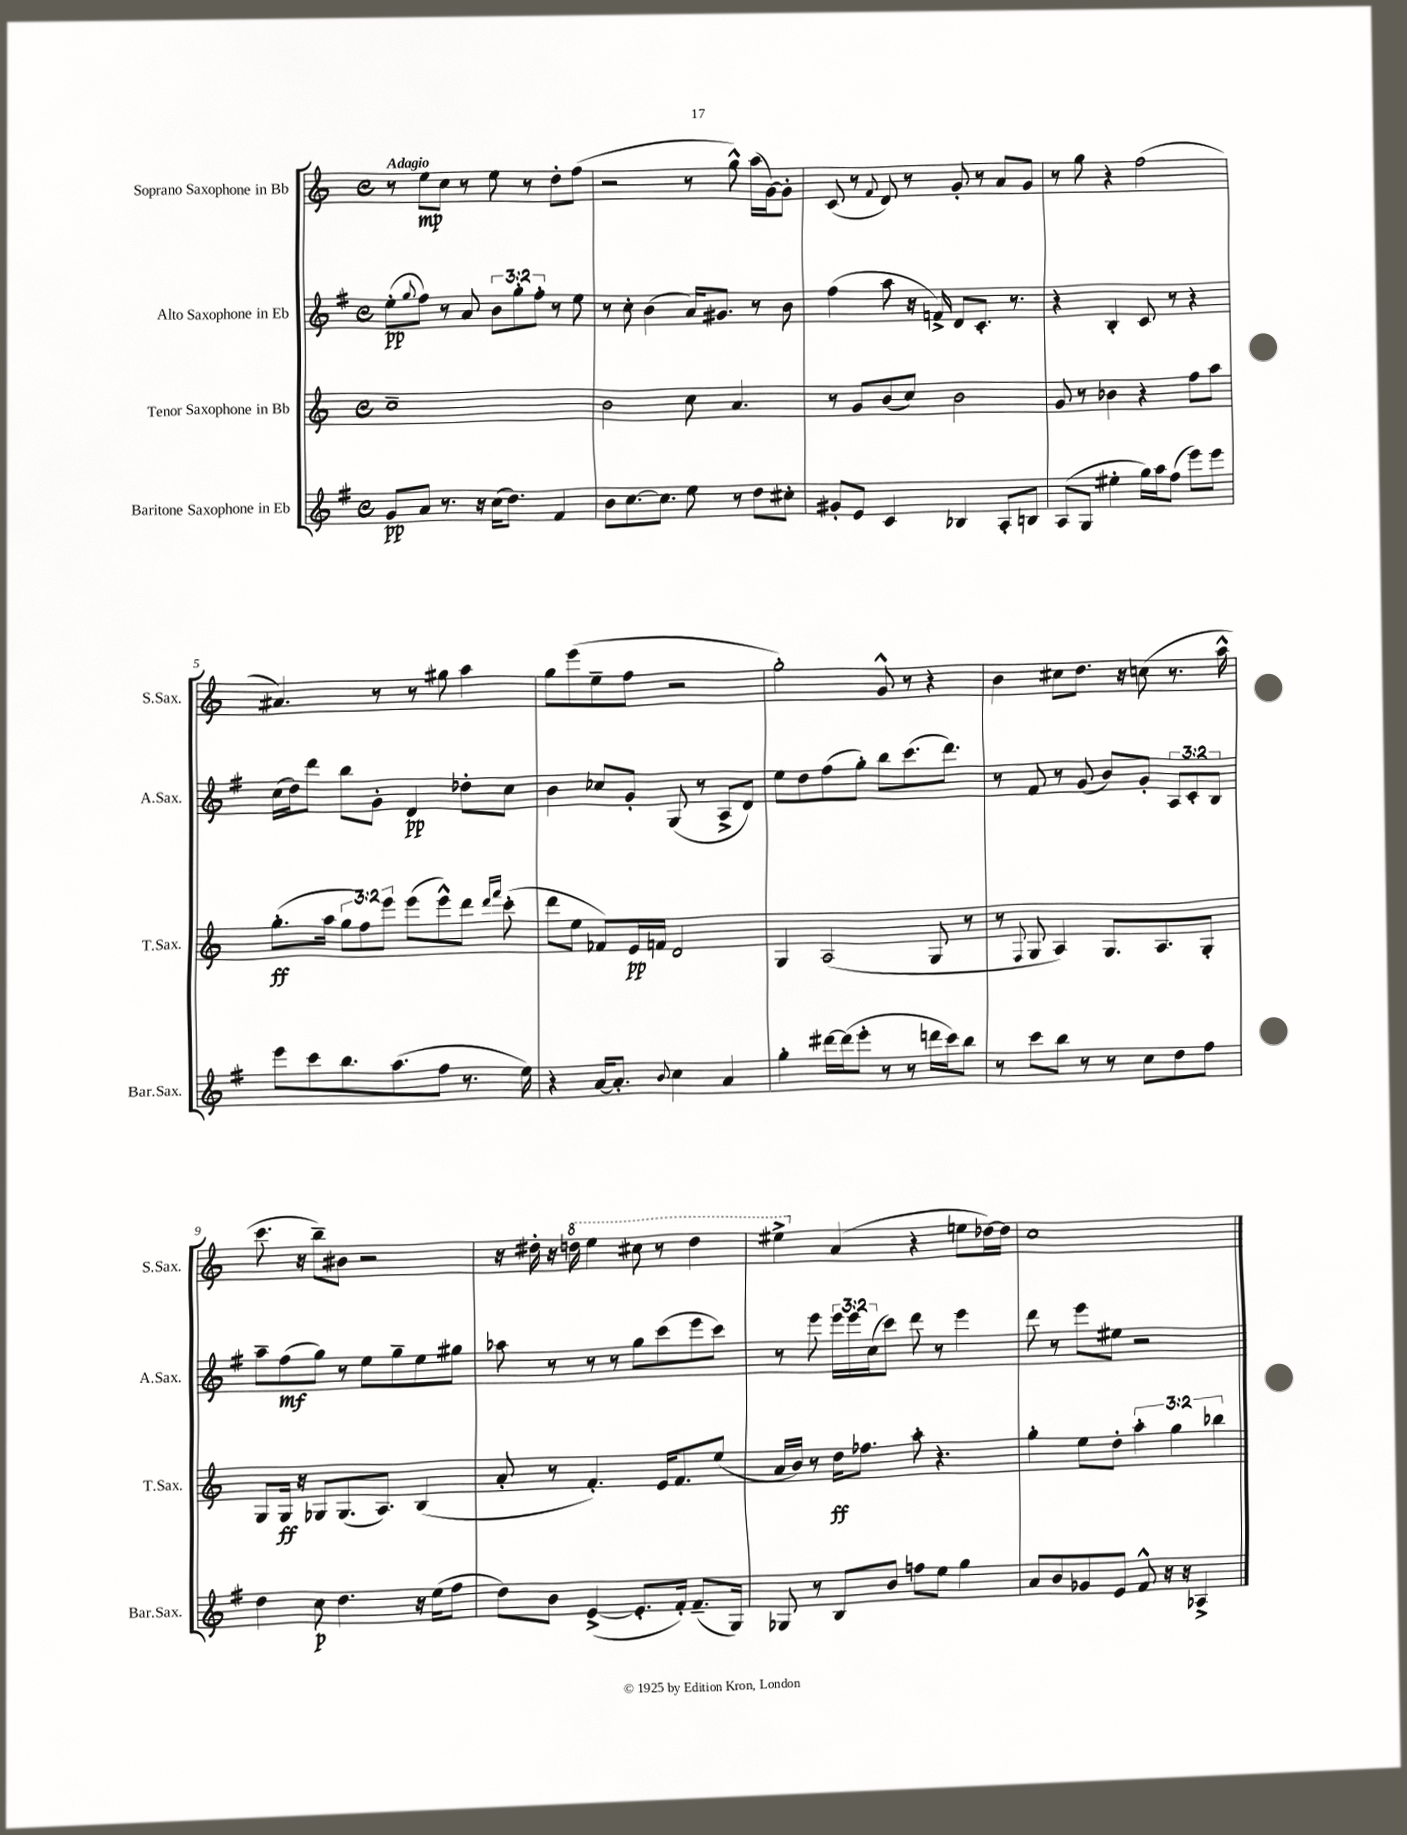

**kern	**dynam	**kern	**dynam	**kern	**dynam	**kern	**dynam
*part4	*part4	*part3	*part3	*part2	*part2	*part1	*part1
*staff4	*staff4	*staff3	*staff3	*staff2	*staff2	*staff1	*staff1
*I"Baritone Saxophone in Eb	*	*I"Tenor Saxophone in Bb	*	*I"Alto Saxophone in Eb	*	*I"Soprano Saxophone in Bb	*
*I'Bar.Sax.	*	*I'T.Sax.	*	*I'A.Sax.	*	*I'S.Sax.	*
*clefG2	*	*clefG2	*	*clefG2	*	*clefG2	*
*k[f#]	*	*k[]	*	*k[f#]	*	*k[]	*
*M4/4	*	*M4/4	*	*M4/4	*	*M4/4	*
*met(c)	*	*met(c)	*	*met(c)	*	*met(c)	*
=1	=1	=1	=1	=1	=1	=1	=1
!	!	!	!	!	!	!LO:TX:a:B:t=Adagio	!
8g/L	pp	1cc~	.	(8ee'\L	pp	8r	.
.	.	.	.	8qqgg/	.	.	.
8a/J	.	.	.	8ff#\J)	.	8ee\L	mp
8.r	.	.	.	8r	.	8cc\J	.
.	.	.	.	8a/	.	8r	.
16r	.	.	.	.	.	.	.
(16cc\KL	.	.	.	12b\L	.	8ee\	.
8.dd\J)	.	.	.	.	.	.	.
.	.	.	.	12gg'\	.	.	.
.	.	.	.	.	.	8r	.
.	.	.	.	12ff#'\J	.	.	.
4f#/	.	.	.	8r	.	8dd'\L	.
.	.	.	.	8ee\	.	(8ff\J	.
=2	=2	=2	=2	=2	=2	=2	=2
8b\L	.	2b\	.	8r	.	2r	.
[8.cc\	.	.	.	8cc'\	.	.	.
.	.	.	.	(4b\	.	.	.
8.cc\J]	.	.	.	.	.	.	.
8ee\	.	8cc\	.	16a/KL)	.	8r	.
.	.	.	.	8.g#X/J	.	.	.
8r	.	4.a/	.	.	.	8gg^^\)	.
8dd\L	.	.	.	8r	.	(16aa\LL	.
.	.	.	.	.	.	[16g\J)	.
8cc#X'\J	.	.	.	8b\	.	8g'\J]	.
=3	=3	=3	=3	=3	=3	=3	=3
8g#X'/L	.	8r	.	(4ff#\	.	(8c/	.
8e/J	.	8g/L	.	.	.	8r	.
.	.	.	.	.	.	8qqf/	.
4c/	.	(8b/	.	8aa\	.	8d/)	.
.	.	8cc/J)	.	16r	.	8r	.
.	.	.	.	16fn^/)	.	.	.
4B-X/	.	2b\	.	8d/L	.	8g'/	.
.	.	.	.	8.c'/J	.	8r	.
8A'/L	.	.	.	.	.	8a/L	.
.	.	.	.	8.r	.	.	.
8Bn/J	.	.	.	.	.	8g/J	.
=4	=4	=4	=4	=4	=4	=4	=4
(8A/L	.	8g/	.	4r	.	8r	.
8G/J	.	8r	.	.	.	8gg\	.
4ee#X'\	.	4b-X\	.	4B'/	.	4r	.
16gg\LL)	.	4r	.	8c/	.	(2ff\	.
16aa\J	.	.	.	.	.	.	.
(8ff#\J	.	.	.	8r	.	.	.
8eee\L)	.	8ff\L	.	4r	.	.	.
8eee\J	.	8aa\J	.	.	.	.	.
!!LO:LB:g=z
=5	=5	=5	=5	=5	=5	=5	=5
8eee\L	.	(8.gg'\L	ff	(16cc\LL	.	4.a#X/)	.
.	.	.	.	16dd\J)	.	.	.
8ccc\	.	.	.	8ddd\J	.	.	.
.	.	16aa\Jk	.	.	.	.	.
8.bb\	.	12gg\L	.	8bb\L	.	.	.
.	.	12ff\)	.	.	.	.	.
.	.	.	.	8g'\J	.	8r	.
.	.	12eee\J	.	.	.	.	.
(8.aa\	.	.	.	.	.	.	.
.	.	(8eee\L	.	4d/	pp	8r	.
8ff#\J	.	8eee^^\)	.	.	.	8gg#X\	.
8.r	.	8ddd\J	.	8dd-X'\L	.	4aa\	.
.	.	16qqddd/LL	.	.	.	.	.
.	.	16qqfff/JJ	.	.	.	.	.
.	.	(8ccc'\	.	8cc\J	.	.	.
16ee\)	.	.	.	.	.	.	.
=6	=6	=6	=6	=6	=6	=6	=6
4r	.	8ddd\L	.	4b\	.	8gg\L	.
.	.	8ee\J	.	.	.	(8eee\	.
[16a/KL	.	8f-X/L)	.	8cc-X/L	.	8ee~\	.
8.a'/J]	.	.	.	.	.	.	.
.	.	16e/L	pp	8g'/J	.	8ff\J	.
.	.	16fn/JJ	.	.	.	.	.
8qqb/	.	.	.	.	.	.	.
4cc\	.	2d/	.	(8G/	.	2r	.
.	.	.	.	8r	.	.	.
4a/	.	.	.	8A^/L	.	.	.
.	.	.	.	8d/J)	.	.	.
=7	=7	=7	=7	=7	=7	=7	=7
4gg'\	.	4G/	.	8ee\L	.	2gg'\)	.
.	.	.	.	8dd\	.	.	.
[16ddd#X\LL	.	(2A/	.	(8ff#\	.	.	.
(16ddd#\J]	.	.	.	.	.	.	.
8eee'\J	.	.	.	8gg'\J)	.	.	.
8r	.	.	.	8bb\L	.	8g^^/	.
8r	.	.	.	(8.ccc\	.	8r	.
16dddn\LL	.	8G/	.	.	.	4r	.
16ccc\J)	.	.	.	8.ddd\J)	.	.	.
8bb\J	.	8r	.	.	.	.	.
=8	=8	=8	=8	=8	=8	=8	=8
8r	.	8r	.	8r	.	4b\	.
.	.	8qqF/	.	.	.	.	.
8ccc\L	.	8G/	.	8f#/	.	.	.
8bb\J	.	4A/)	.	8r	.	8cc#X\L	.
8r	.	.	.	(8g/	.	8.dd\J	.
8r	.	8.G/L	.	8b/L)	.	.	.
.	.	.	.	.	.	16r	.
8cc\L	.	.	.	8g'/J	.	(8ccn\	.
.	.	8.A/	.	.	.	.	.
8dd\	.	.	.	12A/L	.	8.r	.
.	.	.	.	12c'/	.	.	.
8ff#\J	.	8G'/J	.	.	.	.	.
.	.	.	.	12B/J	.	.	.
.	.	.	.	.	.	16aa^^\	.
!!LO:LB:g=z
=9	=9	=9	=9	=9	=9	=9	=9
4dd\	.	8G/L	.	8aa~\L	.	8.ccc\	.
.	.	16G/Jk	ff	(8ff#\	mf	.	.
.	.	16r	.	.	.	16r	.
8cc\	p	8G-X/L	.	8gg\J)	.	8bb~\L)	.
4.dd\	.	(8.G-/	.	8r	.	8b#X\J	.
.	.	.	.	8ee\L	.	2r	.
.	.	8.A/J)	.	.	.	.	.
.	.	.	.	8gg~\	.	.	.
16r	.	(4B/	.	8ee\	.	.	.
(16ee\KL	.	.	.	.	.	.	.
8ff#\J	.	.	.	8gg#X\J	.	.	.
=10	=10	=10	=10	=10	=10	=10	=10
8dd\L)	.	8a'/	.	8aa-X\	.	16r	.
.	.	.	.	.	.	16dd#X'\	.
8b\J	.	8r	.	8r	.	16r	.
*	*	*	*	*	*	*8va	*
.	.	.	.	.	.	16dddn\	.
([4e^/	.	4.f'/)	.	8r	.	4eee\	.
.	.	.	.	8r	.	.	.
8.e'/L]	.	.	.	8gg\L	.	8ccc#X\	.
.	.	16e/KL	.	(8ccc\	.	8r	.
16f#'/Jk)	.	8.f/	.	.	.	.	.
(8.f#~/L	.	.	.	8eee\	.	4ddd\	.
.	.	(8ee/J	.	8ccc\J)	.	.	.
16G/Jk)	.	.	.	.	.	.	.
=11	=11	=11	=11	=11	=11	=11	=11
8G-X/	.	16a/LL	.	8r	.	4eee#X^\	.
.	.	16b/JJ)	.	.	.	.	.
8r	.	8r	.	8eee\	.	.	.
*	*	*	*	*	*	*X8va	*
8B/L	.	16dd\KL	ff	24eee\LL	.	(4a/	.
.	.	.	.	24eee\	.	.	.
.	.	8.ff-X\J	.	.	.	.	.
.	.	.	.	(24cc\J	.	.	.
8b/J	.	.	.	8ccc\J)	.	.	.
8ffn\L	.	8aa'\	.	8ddd\	.	4r	.
8ee\J	.	4.r	.	8r	.	.	.
4gg\	.	.	.	4eee\	.	8een\L	.
.	.	.	.	.	.	[16dd-X\L)	.
.	.	.	.	.	.	16dd-\JJ]	.
=12	=12	=12	=12	=12	=12	=12	=12
8a/L	.	4gg'\	.	8ddd\	.	1cc	.
8b/	.	.	.	8r	.	.	.
8g-X/	.	8ee\L	.	8eee\L	.	.	.
8e/J	.	8dd'\J	.	8ee#X\J	.	.	.
8f#^^/	.	6aa'\	.	2r	.	.	.
16r	.	.	.	.	.	.	.
.	.	6gg\	.	.	.	.	.
16r	.	.	.	.	.	.	.
4A-X^/	.	.	.	.	.	.	.
.	.	6bb-X\	.	.	.	.	.
==	==	==	==	==	==	==	==
*-	*-	*-	*-	*-	*-	*-	*-
